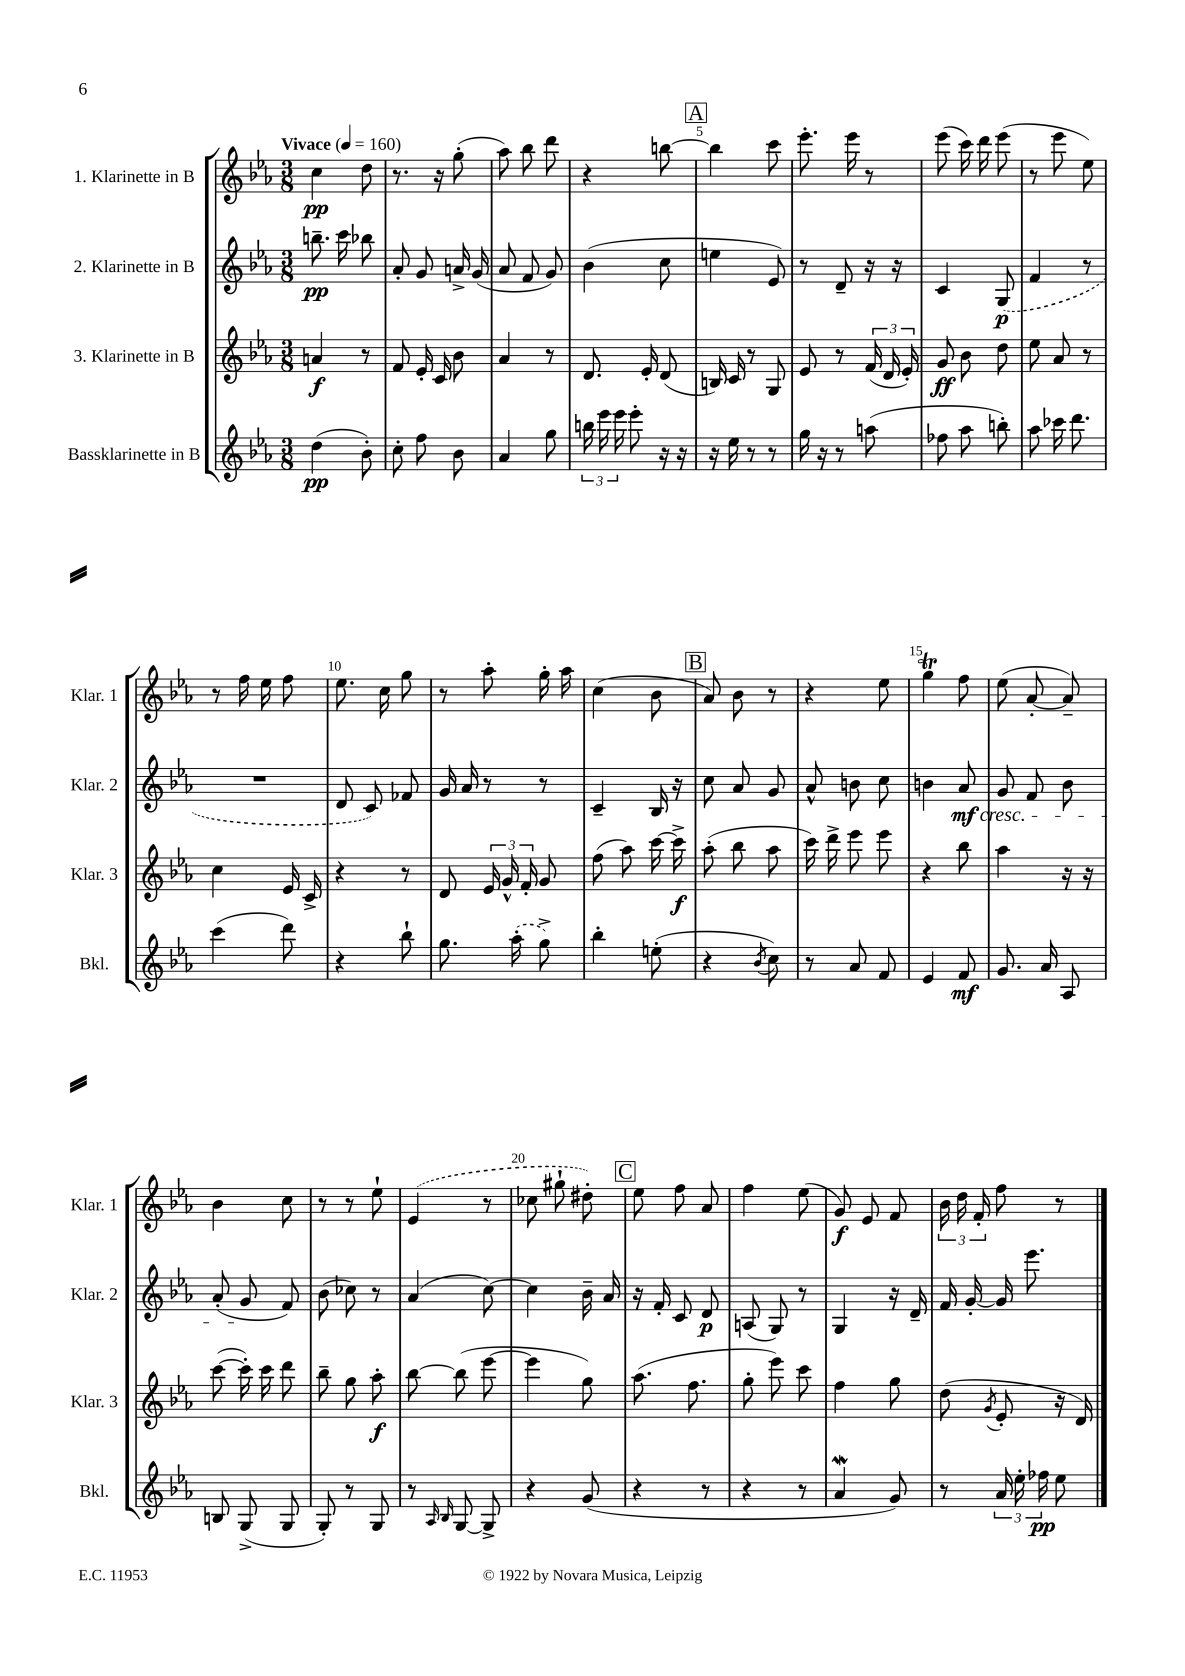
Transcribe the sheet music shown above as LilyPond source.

<<
\new StaffGroup <<
\new Staff = "s0" \with { instrumentName = "1. Klarinette in B" shortInstrumentName = "Klar. 1" } {
    \clef treble \key ees \major \numericTimeSignature \time 3/8 \tempo "Vivace" 4 = 160
    \autoBeamOff c''4\pp d''8 |
    r8. r16 g''8-.( |
    aes''8) bes''8 d'''8 |
    r4 b''8~ |
    \mark \markup { \box "A" } b''4 c'''8 |
    ees'''8.-. ees'''16 r8 |
    ees'''8( c'''16) d'''16 ees'''8( |
    r8 ees'''8 ees''8) |
    r8 f''16 ees''16 f''8 |
    ees''8. c''16 g''8 |
    r8 aes''8-. g''16-. aes''16 |
    c''4( bes'8 |
    \mark \markup { \box "B" } aes'8) bes'8 r8 |
    r4 ees''8 |
    g''4\trill f''8 |
    ees''8( aes'8~-. aes'8--) |
    bes'4 c''8 |
    r8 r8 ees''8-! |
    \once \slurDashed ees'4( r8 |
    ces''8 gis''8-! dis''8-.) |
    \mark \markup { \box "C" } ees''8 f''8 aes'8 |
    f''4 ees''8( |
    g'8\f) ees'8 f'8 |
    \tuplet 3/2 { bes'16 d''16 f'16-. } f''8 r8 \bar "|." |
}
\new Staff = "s1" \with { instrumentName = "2. Klarinette in B" shortInstrumentName = "Klar. 2" } {
    \clef treble \key ees \major \numericTimeSignature \time 3/8
    \autoBeamOff b''8.--\pp c'''16 bes''8 |
    aes'8-. g'8 a'16-> g'16( |
    aes'8 f'8 g'8) |
    bes'4( c''8 |
    \mark \markup { \box "A" } e''4 ees'8) |
    r8 d'8-- r16 r16 |
    c'4 \once \slurDashed g8\p( |
    f'4 r8 |
    R4. |
    d'8 c'8) fes'8 |
    g'16 aes'16 r8 r8 |
    c'4-- bes16 r16 |
    \mark \markup { \box "B" } c''8 aes'8 g'8 |
    aes'8-^ b'8 c''8 |
    b'4 aes'8\mf\cresc |
    g'8 f'8 bes'8 |
    aes'8-.( g'8\! f'8) |
    bes'8( ces''8) r8 |
    aes'4( c''8~) |
    c''4 bes'16-- aes'16 |
    \mark \markup { \box "C" } r16 f'16-. c'8 d'8\p |
    a8( g8) r8 |
    g4 r16 d'16-- |
    f'16 g'16~-. g'16 ees'''8. \bar "|." |
}
\new Staff = "s2" \with { instrumentName = "3. Klarinette in B" shortInstrumentName = "Klar. 3" } {
    \clef treble \key ees \major \numericTimeSignature \time 3/8
    \autoBeamOff a'4\f r8 |
    f'8 ees'16-. c'16 bes'8 |
    aes'4 r8 |
    d'8. ees'16-. d'8( |
    \mark \markup { \box "A" } b16) c'16 r8 g8 |
    ees'8 r8 \tuplet 3/2 { f'16( d'16 ees'16-.) } |
    g'8\ff bes'8 d''8 |
    ees''8 aes'8 r8 |
    c''4 ees'16 c'16-> |
    r4 r8 |
    d'8 \tuplet 3/2 { ees'16 g'16-^ f'16-. } g'8 |
    f''8( aes''8) c'''16~ c'''16->\f |
    \mark \markup { \box "B" } aes''8-.( bes''8 aes''8 |
    c'''16) d'''16-> ees'''8 ees'''8 |
    r4 bes''8 |
    aes''4 r16 r16 |
    c'''8~( c'''16-.) c'''16 d'''8 |
    bes''8-- g''8 aes''8-.\f |
    bes''8~ bes''8( ees'''8~ |
    ees'''4 g''8) |
    \mark \markup { \box "C" } aes''8.( f''8. |
    g''8-. ees'''8) c'''8 |
    f''4 g''8 |
    d''8( \acciaccatura { g'8 } ees'8-. r16 d'16) \bar "|." |
}
\new Staff = "s3" \with { instrumentName = "Bassklarinette in B" shortInstrumentName = "Bkl." } {
    \clef treble \key ees \major \numericTimeSignature \time 3/8
    \autoBeamOff d''4\pp( bes'8-.) |
    c''8-. f''8 bes'8 |
    aes'4 g''8 |
    \tuplet 3/2 { b''16 ees'''16 ees'''16 } ees'''8-. r16 r16 |
    \mark \markup { \box "A" } r16 ees''16 r8 r8 |
    g''16 r16 r8 a''8( |
    fes''8 aes''8 b''8-.) |
    aes''8 ces'''16 d'''8. |
    c'''4( d'''8) |
    r4 bes''8-! |
    g''8. \once \slurDashed aes''16-.( g''8->) |
    bes''4-. e''8-.( |
    \mark \markup { \box "B" } r4 \acciaccatura { bes'8 } c''8) |
    r8 aes'8 f'8 |
    ees'4 f'8\mf |
    g'8. aes'16 aes8 |
    b8 g8->( g8 |
    g8-.) r8 g8 |
    r8 \grace { aes16 bes16 } g8~ g8-> |
    r4 g'8( |
    \mark \markup { \box "C" } r4 r8 |
    r4 r8 |
    aes'4\mordent g'8) |
    r8 \tuplet 3/2 { aes'16 ees''16-. fes''16\pp } ees''8 \bar "|." |
}
>>
>>
\layout { \context { \Score \override BarNumber.break-visibility = ##(#f #t #t) barNumberVisibility = #(every-nth-bar-number-visible 5) } }
